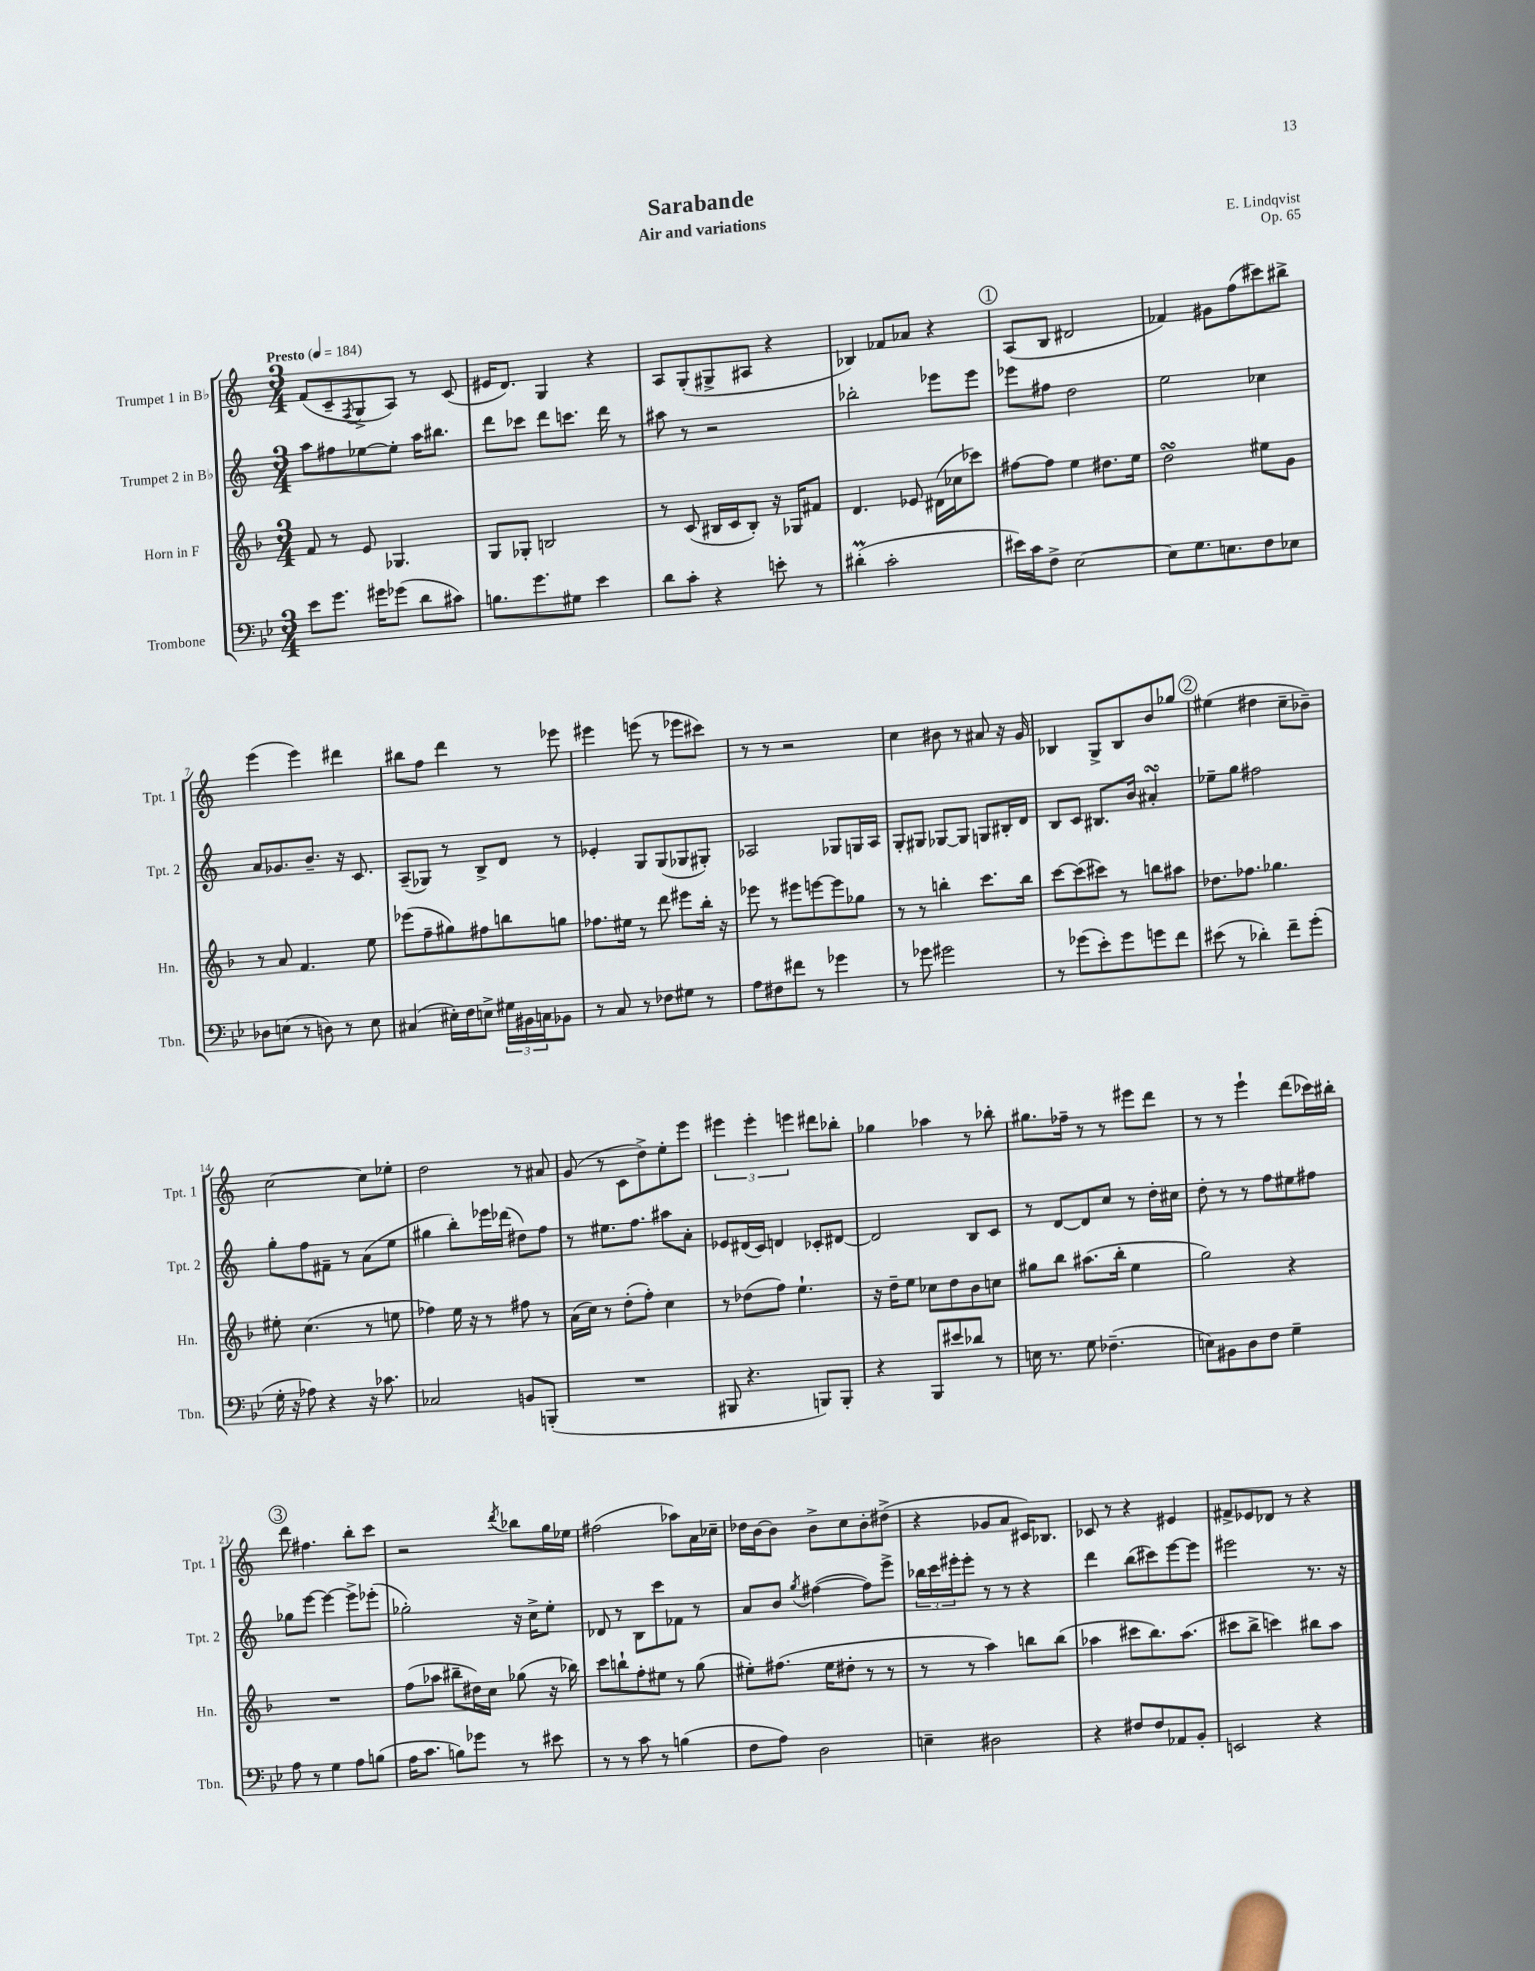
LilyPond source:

\header { title = "Sarabande" composer = "E. Lindqvist" subtitle = "Air and variations" opus = "Op. 65" }
<<
\new StaffGroup <<
\new Staff = "s0" \with { instrumentName = "Trumpet 1 in Bb" shortInstrumentName = "Tpt. 1" } {
    \clef treble \key c \major \numericTimeSignature \time 3/4 \tempo "Presto" 4 = 184
    f'8( c'8-- \acciaccatura { f8 } g8-> a8) r8 c'8( |
    eis'16 d'8.) g4 r4 |
    a8 g8-.( gis8-> ais8 r4 |
    bes4) fes'8 aes'8 r4 |
    \mark \markup { \circle "1" } a8( b8 dis'2 |
    fes'4) gis'8 f''8( cis'''8) bis''8-> |
    e'''4( e'''4) dis'''4 |
    bis''8 f''8 d'''4 r8 ees'''8 |
    eis'''4 e'''8( r8 ees'''8 cis'''8) |
    r8 r8 r2 |
    c''4 bis'8 r8 ais'8 r16 g'16 |
    bes4 g8-> bes8 b'8 ges''8 |
    \mark \markup { \circle "2" } eis''4( dis''4 c''8-- bes'8--) |
    c''2~ c''8 ees''8-. |
    d''2 r8 ais'8 |
    g'8( r8 c'8 d''8->) e''8-. e'''8 |
    \tuplet 3/2 { eis'''4 eis'''4-. e'''4 } dis'''8 bes''8-. |
    ges''4 aes''4 r8 bes''8-. |
    gis''8. fes''16-- r8 r8 eis'''8 d'''8 |
    r8 r8 e'''4-! d'''8( ces'''16) bis''16-. |
    \mark \markup { \circle "3" } d'''8 fis''4. b''8-. c'''8 |
    r2 \acciaccatura { d'''8 } bes''8 g''16 ees''16 |
    fis''2( aes''8) a'16 ces''16-- |
    des''16 b'16~ b'8 b'8-> c''8 b'8-. dis''8->( |
    r4 ges'8 a'8 cis'16) bes8. |
    ces'8 r8 r4 eis'4 |
    fis'8-> ees'8 des'8 r8 r4 \bar "|." |
}
\new Staff = "s1" \with { instrumentName = "Trumpet 2 in Bb" shortInstrumentName = "Tpt. 2" } {
    \clef treble \key c \major \numericTimeSignature \time 3/4
    a''8 fis''8 ees''8~ ees''8-. a''16 bis''8. |
    d'''8 ces'''8 d'''8 c'''8. d'''16 r8 |
    ais''8 r8 r2 |
    bes''2-. ees'''8 ees'''8 |
    \mark \markup { \circle "1" } ees'''8 fis''8 d''2 |
    e''2 ces''4 |
    a'8 ges'8. b'8.-- r16 c'8. |
    a8--( ges8) r8 b8-> d'8 r8 |
    ees'4-. g8 g8( ges8 gis8-.) |
    aes2 ges8 g16 aes16 |
    g8-. gis8 ges8~ ges8 g8 bis16-. d'16 |
    b8 c'8 bis8. b'16 ais'4-.\turn |
    \mark \markup { \circle "2" } ees''8-- g''8 fis''2 |
    g''8-. f''8 fis'8-- r8 a'8( e''8 |
    gis''4 b''8-.) ees'''16 des'''16( dis''8) f''8 |
    r8 eis''8. f''8. ais''8 a'8-. |
    ees'8 dis'16( c'16) d'4 ces'8-. dis'8~ |
    dis'2 b8 c'8 |
    r8 d'8~ d'8 c''8 r8 d''16-. cis''16 |
    d''8-. r8 r8 f''8 eis''8 fis''8 |
    \mark \markup { \circle "3" } ges''8 e'''8~ e'''4~ e'''8-> ees'''8-.( |
    ges''2-.) r16 c''16-> e''8-. |
    des'8 r8 b8 c'''8 fes'8 r8 |
    a'8 b'8 \acciaccatura { g''8 } fis''4~( fis''8) e'''8-> |
    \tuplet 3/2 { bes''16 c'''16 eis'''16-. } eis'''8-. r8 r8 r4 |
    d'''4 b''8( cis'''8) e'''8~ e'''8 |
    eis'''2 r8. r16 \bar "|." |
}
\new Staff = "s2" \with { instrumentName = "Horn in F" shortInstrumentName = "Hn." } {
    \clef treble \key f \major \numericTimeSignature \time 3/4
    f'8 r8 e'8 ges4. |
    g8 ges8-. b2 |
    r8 c'8( bis16 c'16 bis8-.) r16 ges16 fis'8 |
    d'4. ees'8 dis'16( ces''16 ces'''8) |
    \mark \markup { \circle "1" } fis''8~ fis''8 e''4 dis''8. e''16 |
    d''2\turn eis''8 g'8 |
    r8 a'8 f'4. e''8 |
    ees'''8( f''8-- gis''8) fis''8 b''8 g''8 |
    fes''8. eis''16 r8 d'''8 eis'''8 bes''16-. r16 |
    ees'''8 r8 eis'''8 e'''8~ e'''8 ges''8 |
    r8 r8 b''4-. c'''8. b''16 |
    c'''8~ c'''8( cis'''8) r8 b''8 ais''8 |
    \mark \markup { \circle "2" } des''8. fes''8. ges''4. |
    eis''8-. c''4.( r8 e''8 |
    fes''4) e''16 r16 r8 fis''8 r8 |
    a'16( c''16) r8 d''8-.( f''8-.) c''4 |
    r8 des''8( f''8) e''4.-! |
    r16 d''16-- e''8 ces''8 d''8 bes'8 c''8 |
    gis''8 bes''8 ais''8.( bes''16-. e''4 |
    g''2) r4 |
    \mark \markup { \circle "3" } R2. |
    f''8( aes''8 bis''8-- dis''16) c''16 ges''8( r16 bes''16) |
    c'''8 b''8-! f''8-. eis''8 r8 g''8( |
    eis''8-.) fis''8.( eis''16 dis''8-. r8 r8 |
    r8 r8 a''4) b''8 b''8( |
    aes''4 cis'''8 bes''8.) aes''8.( |
    cis'''8 bes''8-> c'''4) bis''8 a''8 \bar "|." |
}
\new Staff = "s3" \with { instrumentName = "Trombone" shortInstrumentName = "Tbn." } {
    \clef bass \key bes \major \numericTimeSignature \time 3/4
    ees'8 g'8. gis'16 ges'8( d'8 cis'8) |
    b8. g'8. gis8 ees'4 |
    d'8 c'8-. r4 e'8-. r8 |
    dis'4-.\prall( c'2-. |
    \mark \markup { \circle "1" } eis'16) c'16 f8-> ees2~ |
    ees8 g8. e8. f8 ees8 |
    des8 e8( r8 d8) r8 e8 |
    cis4( eis16-.) f16 e8-> \tuplet 3/2 { gis16 bis,16 c16 } bes,8 |
    r8 c8 r8 fes8 gis8 r8 |
    a8 fis8 fis'8 r8 ges'4 |
    r8 ges'8 gis'2 |
    r8 ges'8( ees'8-.) ges'8 g'8 f'8 |
    \mark \markup { \circle "2" } eis'8( r8 des'4-.) f'8-- g'8-.( |
    g16-. r16 aes8) r4 r16 ces'8. |
    ces2 b,8 b,,8-.( |
    R2. |
    bis,,8 r4. b,,8) b,,8-. |
    r4 bes,,8 eis'8 des'8 r8 |
    e16 r8. g8 fes4.--( |
    e8) bis,8 d8 f8 g4-- |
    \mark \markup { \circle "3" } a8 r8 g4 a8 b8( |
    a16 c'8. b8) ges'8 r8 eis'8 |
    r8 r8 c'8 r8 b4( |
    f8 a8) d2 |
    e4-- dis2 |
    r4 fis8 fis8 aes,8 bes,8-. |
    e,2 r4 \bar "|." |
}
>>
>>
